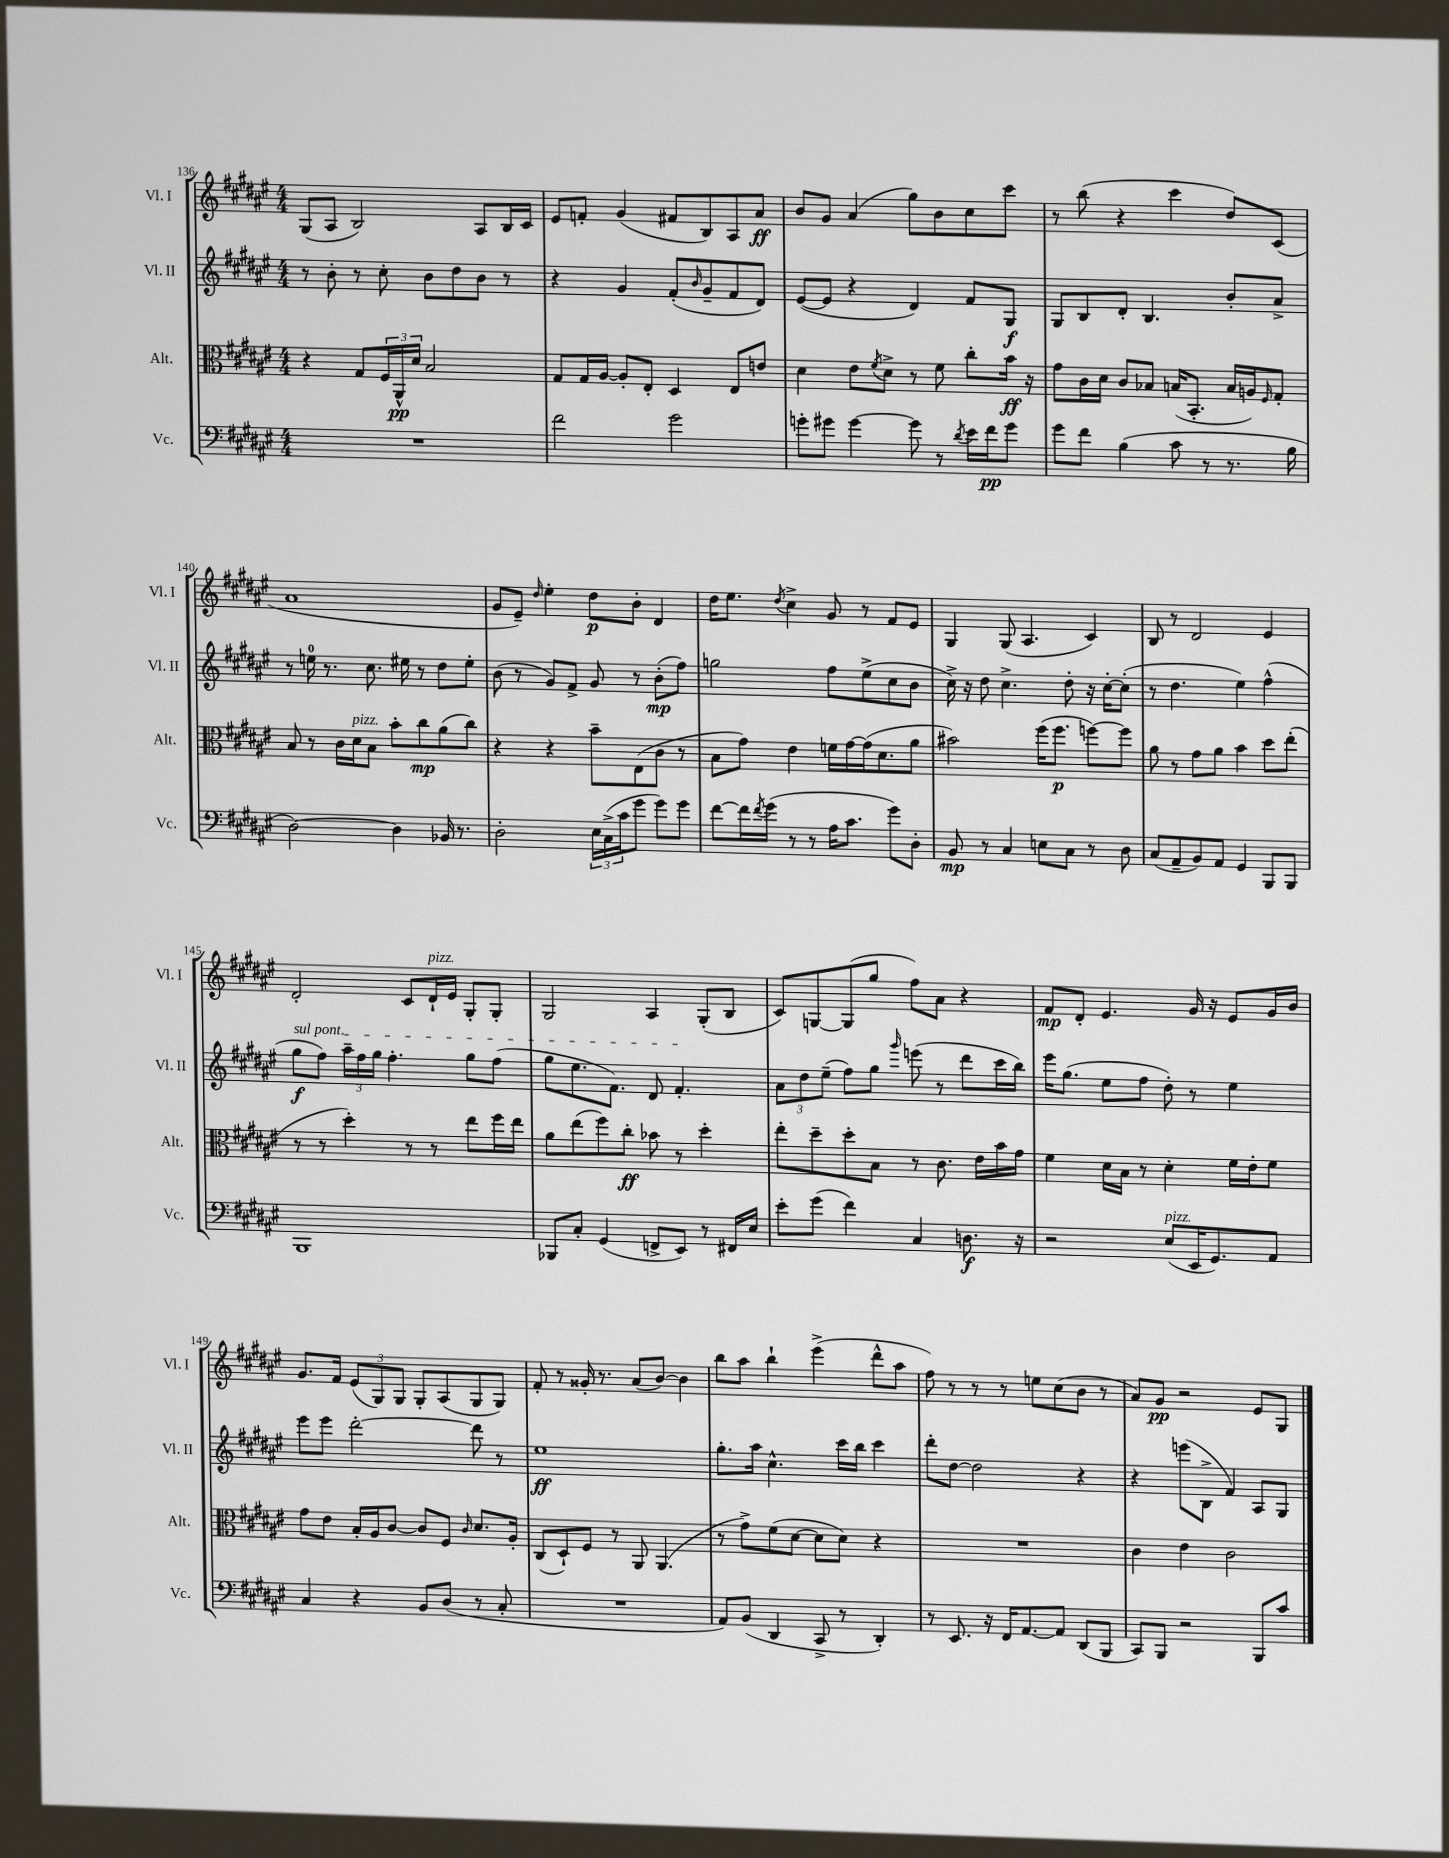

**kern	**kern	**kern	**kern
*staff4	*staff3	*staff2	*staff1
*clefF4	*clefC3	*clefG2	*clefG2
*k[f#c#g#d#a#e#]	*k[f#c#g#d#a#e#]	*k[f#c#g#d#a#e#]	*k[f#c#g#d#a#e#]
*M4/4	*M4/4	*M4/4	*M4/4
1r	4r	8r	(8G#/L
.	.	8b'\	8A#/J
.	8G#/L	8r	2B/)
.	24F#/L	8cc#'\	.
.	24AA#^^/	.	.
.	24d#/JJ	.	.
.	2B/	8b\L	.
.	.	8dd#\	.
.	.	8b\J	8A#/L
.	.	8r	16B/L
.	.	.	16c#/JJ
=	=	=	=
2f#\	8G#/L	4r	8e#/L
.	16G#/L	.	8f'/J
.	[16A#/JJ	.	.
.	8A#'/]L	4g#/	(4g#/
.	8E#'/J	.	.
2g#\	4D#/	(8f#'/L	8f#/L
.	.	16qqb/	.
.	.	8g#~/	8B/)
.	8E#/L	8f#/	8A#/
.	8e/J	8d#/J)	8a#/J
=	=	=	=
8g'\L	4d#\	([8e#/L	8b/L
8g#\J	.	8e#/]J	8g#/J
[4g#\	8e#\L	4r	(4a#/
.	8qf#/	.	.
.	8d#^\J	.	.
8g#\]	8r	4d#/)	8gg#\L)
8r	8f#\	.	8b\
8qd#/	.	.	.
16e#\LL	8cc#'\L	8f#/L	8cc#\
16f#\J	.	.	.
8g#\J	16b\Jk	8G#/J	8ccc#\J
.	16r	.	.
=	=	=	=
8g#\L	8g#\L	8G#/L	8r
8f#\J	16c#\L	8B/	(8bb\
.	16d#\JJ	.	.
(4B\	8c#/L	8d#'/J	4r
.	8B-/J	4.B/	.
8c#\	(16B/LK	.	4ccc#\
.	8.BB'/J	.	.
8r	.	.	.
8.r	16B/LL	8b'/L	8dd#/L)
.	16A/J)	.	.
.	16qqF#/	.	.
.	8G#'/J	8a#^/J	(8c#/J
16B\	.	.	.
=	=	=	=
[2D#\)	8B/	8r	1a#
.	8r	16ee\	.
.	.	8.r	.
.	16c#\LL	.	.
.	16d#\J	.	.
.	8B\J	8.cc#\	.
4D#\]	8b'\L	.	.
.	.	16ee#\	.
.	8cc#\	8r	.
16BB-/	(8a#\	8dd#\L	.
8.r	.	.	.
.	8cc#\J)	8ee#'\J	.
=	=	=	=
2D#'\	4r	(8b\	8g#/L
.	.	8r	8e#~/J)
.	.	.	16qqdd#/
.	4r	8g#/L)	4ee#'\
.	.	8f#^/J	.
24E#\LL	8b~\L	8g#/	8dd#\L
(24C#^\	.	.	.
24c#\J	.	.	.
8g#\J	(8E#\	8r	8b'\J
8g#\L)	8c#\J	(8b'\L	4d#/
8g#\J	8r	8ff#\J)	.
=	=	=	=
[8f#\L	8B\L	2gg\	16dd#\LK
.	.	.	8.ee#\J
16f#\]L	8g#\J)	.	.
8qf#/	.	.	.
(16g#\JJ	.	.	.
.	.	.	8qdd#/
8r	4e#\	.	4cc#^\
8r	.	.	.
16A#\LK	16f\LL	8ff#\L	8g#/
8.c#\J	[16g#\	.	.
.	(16g#\]J	(8ee#^\	8r
.	8.d#\	.	.
8g#\L)	.	8cc#\	8f#/L
8D#'\J	8a#\J	8b\J	8e#/J
=	=	=	=
8BB/	2b#\)	16cc#^\)	4G#/
.	.	16r	.
8r	.	8dd#\	.
4C#/	.	4.cc#^\	(8G#/
.	.	.	4.A#/
8E\L	(16ff#\LK	.	.
.	8.ff#\J	.	.
8C#\J	.	8dd#'\	.
8r	[8ff\L)	16r	4c#/)
.	.	[16cc#'\LK	.
8D#\	8ff\]J	(8cc#'\]J	.
=	=	=	=
(8C#/L	8a#\	8r	8B/
8AA#~/	8r	4.dd#\	8r
8BB/)	8g#\L	.	2d#/
8AA#/J	8a#\J	.	.
4GG#/	4b\	4ee#\)	.
8BBB/L	8dd#\L	(4ff#^^\	4e#/
8BBB/J	(8ee#'\J	.	.
=	=	=	=
1BBB	8r	8gg#\L	2d#'/
.	8r	8ff#\J)	.
.	4dd#'\)	24aa#~\LL	.
.	.	24ff#\	.
.	.	24gg#\JJ	.
.	.	4.ff#'\	.
.	8r	.	8c#/L
.	8r	.	16d#`/L
.	.	.	16e#/JJ
.	8ee#\L	8gg#\L	8G#'/L
.	16ff#\L	(8ff#\J	8G#'/J
.	16ee#\JJ	.	.
=	=	=	=
8BBB-/L	8a#\L	8gg#\L	2G#/
8C#'/J	(8ee#\	8.ee#\	.
(4GG#/	8ff#\)	.	.
.	.	8.f#\J)	.
.	8cc#'\J	.	.
8FF^/L	8b-\	8d#/	4A#/
8EE#/J)	8r	4.f#'/	.
8r	4dd#'\	.	(8G#'/L
16FF#/LL	.	.	8B/J
16E#/JJ	.	.	.
=	=	=	=
8e#'\L	8ee#'\L	12a#\L	8c#/L)
.	.	12dd#\	.
(8g#\J	8dd#~\	.	[8G/
.	.	(12ee#~\J	.
4f#\)	8dd#'\	8ff#\L)	(8G/]
.	8B\J	8gg#\J	8gg#/J
.	.	16qqggg#/	.
4C#/	8r	(8eee\	8ff#\L)
.	8.c#\	8r	8a#\J
8.D\	.	8ddd#\L	4r
.	16e#\LL	.	.
.	16b\	16ccc#\L	.
16r	16g#\JJ	16bb\JJ)	.
=	=	=	=
2r	4f#\	16eee#\LK	8f#/L
.	.	(8.gg#\J	.
.	.	.	8d#'/J
.	16d#\LL	8ee#\L	4.e#/
.	16B\JJ	.	.
.	8r	8ff#\J	.
(8E#/L	4d#'\	8dd#'\)	.
16EE#/K	.	8r	16g#/
8.GG#/)	.	.	16r
.	16f#\LL	4ee#\	8e#/L
.	16e#'\J	.	.
8AA#/J	8f#\J	.	16g#/L
.	.	.	16b/JJ
=	=	=	=
4C#/	8g#\L	8eee#\L	8.g#/L
.	8e#\J	8eee#\J	.
.	.	.	16f#/Jk
4r	16B'/LL	[2ddd#'\	(12e#/L
.	16A#/J	.	.
.	.	.	12G#/)
.	[8c#/J	.	.
.	.	.	12G#/J
8BB/L	8c#/]L	.	8G#'/L
(8D#/J	8F#/J	.	(8A#/
.	16qqc#/	.	.
8r	8.d#/L	8ddd#\]	8G#/
8C#'/	.	8r	8G#/J)
.	16A#'/Jk	.	.
=	=	=	=
1r	(8C#/L	1ee#	8f#'/
.	8D#`/)	.	8r
.	8F#/J	.	16g##'/
.	.	.	8.r
.	8r	.	.
.	8AA#/	.	(8a#/L
.	(4.AA#/	.	[8b/J)
.	.	.	4b\]
=	=	=	=
8AA#/L)	8r	8.gg#'\L	8bb\L
(8BB/J	8g#^\L)	.	8aa#\J
.	.	16aa#\Jk	.
4DD#/	(8f#\	4.cc#^^\	4bb`\
.	[8d#\J	.	.
8CC#^/	8d#\]L	.	(4eee#^\
8r	8d#\J)	16ccc#\LL	.
.	.	16bb\JJ	.
4DD#'/)	4r	4ccc#\	8ddd#^^\L
.	.	.	8aa#\J
=	=	=	=
8r	1r	8ddd#'\L	8ff#\)
8.EE#/	.	[8dd#\J	8r
.	.	2dd#\]	8r
16r	.	.	.
16FF#/LK	.	.	8r
[8.AA#/	.	.	.
.	.	.	8ee\L
8AA#/]J	.	.	(8cc#\
(8DD#/L	.	4r	8b\J
8BBB/J	.	.	8r
=	=	=	=
8CC#/L)	4c#\	4r	8a#/L)
8BBB/J	.	.	8g#/J
2r	4e#\	(8eee\L	2r
.	.	8B^\J	.
.	2c#\	4f#/)	.
8BBB/L	.	8A#/L	8e#/L
8c#/J	.	8G#/J	8G#/J
==	==	==	==
*-	*-	*-	*-
